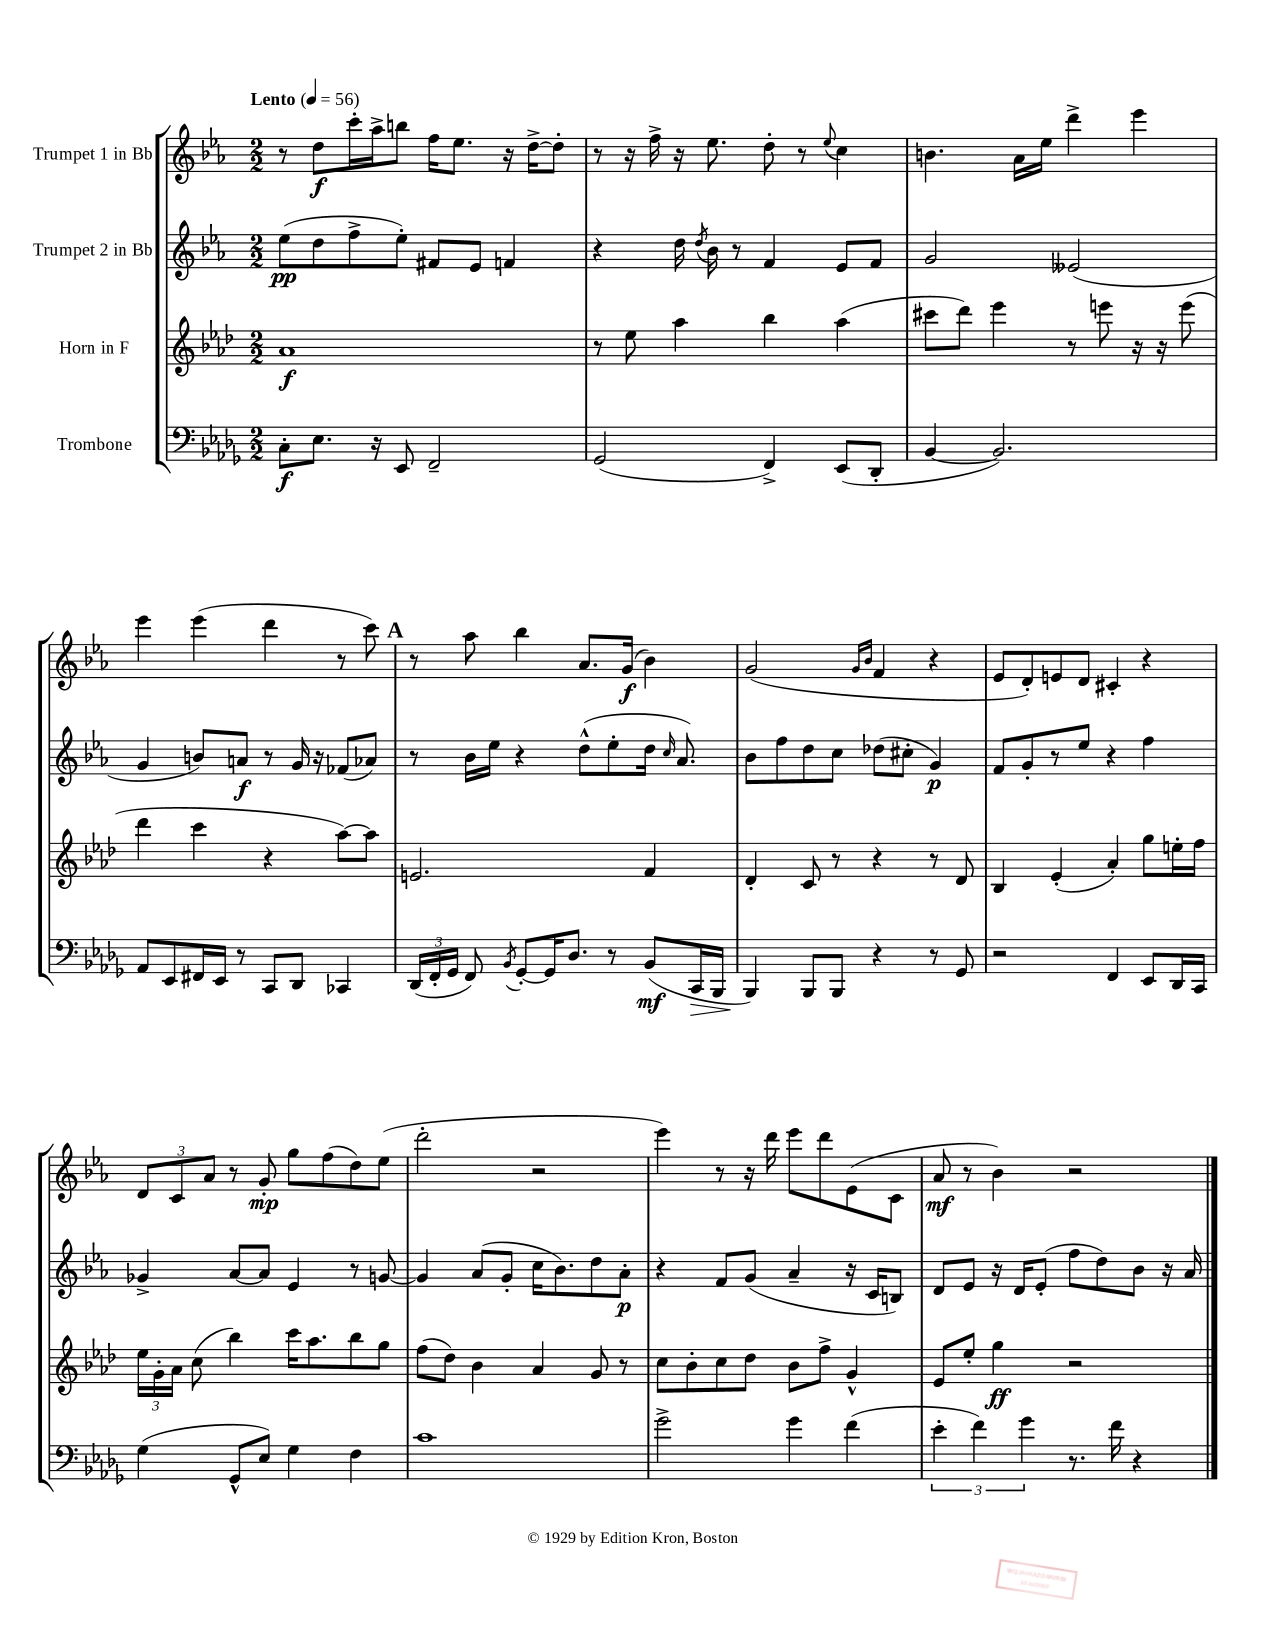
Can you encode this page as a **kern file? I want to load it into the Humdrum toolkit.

**kern	**dynam	**kern	**dynam	**kern	**dynam	**kern	**dynam
*part4	*part4	*part3	*part3	*part2	*part2	*part1	*part1
*staff4	*staff4	*staff3	*staff3	*staff2	*staff2	*staff1	*staff1
*I"Trombone	*	*I"Horn in F	*	*I"Trumpet 2 in Bb	*	*I"Trumpet 1 in Bb	*
*clefF4	*	*clefG2	*	*clefG2	*	*clefG2	*
*k[b-e-a-d-g-]	*	*k[b-e-a-d-]	*	*k[b-e-a-]	*	*k[b-e-a-]	*
*M2/2	*	*M2/2	*	*M2/2	*	*M2/2	*
*MM56	*	*MM56	*	*MM56	*	*MM56	*
=1	=1	=1	=1	=1	=1	=1	=1
!	!	!	!	!	!	!LO:TX:a:B:t=Lento	!
8C'\L	f	1a-	f	(8ee-\L	pp	8r	.
8.E-\J	.	.	.	8dd\	.	8dd\L	f
.	.	.	.	8ff^\	.	16ccc'\L	.
16r	.	.	.	.	.	16aa-^\J	.
8EE-/	.	.	.	8ee-'\J)	.	8bbn\J	.
2FF~/	.	.	.	8f#X/L	.	16ff\KL	.
.	.	.	.	.	.	8.ee-\J	.
.	.	.	.	8e-/J	.	.	.
.	.	.	.	4fn/	.	16r	.
.	.	.	.	.	.	[16dd^\KL	.
.	.	.	.	.	.	8dd'\J]	.
=2	=2	=2	=2	=2	=2	=2	=2
(2GG-/	.	8r	.	4r	.	8r	.
.	.	8ee-\	.	.	.	16r	.
.	.	.	.	.	.	16ff^\	.
.	.	4aa-\	.	16dd\	.	16r	.
.	.	.	.	8qdd/	.	.	.
.	.	.	.	16b-\	.	8.ee-\	.
.	.	.	.	8r	.	.	.
4FF^/)	.	4bb-\	.	4f/	.	8dd'\	.
.	.	.	.	.	.	8r	.
.	.	.	.	.	.	8qqee-/	.
(8EE-/L	.	(4aa-\	.	8e-/L	.	4cc\	.
8DD-'/J	.	.	.	8f/J	.	.	.
=3	=3	=3	=3	=3	=3	=3	=3
[4BB-/	.	8ccc#X\L	.	2g/	.	4.bn\	.
.	.	8ddd-\J)	.	.	.	.	.
2.BB-/])	.	4eee-\	.	.	.	.	.
.	.	.	.	.	.	16a-\LL	.
.	.	.	.	.	.	16ee-\JJ	.
.	.	8r	.	(2e--X/	.	4ddd^\	.
.	.	8eeen\	.	.	.	.	.
.	.	16r	.	.	.	4eee-\	.
.	.	16r	.	.	.	.	.
.	.	(8eee\	.	.	.	.	.
!!LO:LB:g=z
=4	=4	=4	=4	=4	=4	=4	=4
8AA-/L	.	4ddd-\	.	4g/	.	4eee-\	.
8EE-/	.	.	.	.	.	.	.
16FF#X/L	.	4ccc\	.	8bn/L)	.	(4eee-\	.
16EE-/JJ	.	.	.	.	.	.	.
8r	.	.	.	8an/J	f	.	.
8CC/L	.	4r	.	8r	.	4ddd\	.
8DD-/J	.	.	.	16g/	.	.	.
.	.	.	.	16r	.	.	.
4CC-X/	.	[8aa-\L)	.	(8f-X/L	.	8r	.
.	.	8aa-\J]	.	8a-X/J)	.	8ccc\)	.
!!LO:REH:place=s1:t=A
=5	=5	=5	=5	=5	=5	=5	=5
(24DD-/LL	.	2.en/	.	8r	.	8r	.
24FF'/	.	.	.	.	.	.	.
24GG-/JJ	.	.	.	.	.	.	.
8FF/)	.	.	.	16b-\LL	.	8aa-\	.
.	.	.	.	16ee-\JJ	.	.	.
8qBB-/	.	.	.	.	.	.	.
[8GG-'/L	.	.	.	4r	.	4bb-\	.
16GG-/K]	.	.	.	.	.	.	.
8.D-/J	.	.	.	.	.	.	.
.	.	.	.	(8dd^^\L	.	8.a-/L	.
8r	.	.	.	8ee-'\	.	.	.
.	.	.	.	.	.	(16g/Jk	f
(8BB-/L	mf	4f/	.	16dd\Jk	.	4b-\)	.
.	.	.	.	16qqcc/	.	.	.
.	.	.	.	8.a-/)	.	.	.
!	!LO:HP:b	!	!	!	!	!	!
16CC/L	>	.	.	.	.	.	.
16BBB-/JJ	.	.	.	.	.	.	.
=6	=6	=6	=6	=6	=6	=6	=6
4BBB-/)	.	4d-'/	.	8b-\L	.	(2g/	.
.	.	.	.	8ff\	.	.	.
8BBB-/L	]	8c/	.	8dd\	.	.	.
8BBB-/J	.	8r	.	8cc\J	.	.	.
.	.	.	.	.	.	16qqg/LL	.
.	.	.	.	.	.	16qqb-/JJ	.
4r	.	4r	.	(8dd-X\L	.	4f/	.
.	.	.	.	8cc#X'\J	.	.	.
8r	.	8r	.	4g/)	p	4r	.
8GG-/	.	8d-/	.	.	.	.	.
=7	=7	=7	=7	=7	=7	=7	=7
2r	.	4B-/	.	8f/L	.	8e-/L	.
.	.	.	.	8g'/	.	8d'/)	.
.	.	(4e-'/	.	8r	.	8en/	.
.	.	.	.	8ee-/J	.	8d/J	.
4FF/	.	4a-'/)	.	4r	.	4c#X'/	.
8EE-/L	.	8gg\L	.	4ff\	.	4r	.
16DD-/L	.	16een'\L	.	.	.	.	.
16CC/JJ	.	16ff\JJ	.	.	.	.	.
!!LO:LB:g=z
=8	=8	=8	=8	=8	=8	=8	=8
(4G-\	.	24ee-\LL	.	4g-X^/	.	12d/L	.
.	.	24g'\	.	.	.	.	.
.	.	24a-\JJ	.	.	.	12c/	.
.	.	(8cc\	.	.	.	.	.
.	.	.	.	.	.	12a-/J	.
8GG-^^/L	.	4bb-\)	.	[8a-/L	.	8r	.
8E-/J)	.	.	.	8a-/J]	.	8g'/	mp
4G-\	.	16ccc\KL	.	4e-/	.	8gg\L	.
.	.	8.aa-\	.	.	.	.	.
.	.	.	.	.	.	(8ff\	.
4F\	.	8bb-\	.	8r	.	8dd\)	.
.	.	8gg\J	.	[8gn/	.	(8ee-\J	.
=9	=9	=9	=9	=9	=9	=9	=9
1c	.	(8ff\L	.	4g/]	.	2ddd'\	.
.	.	8dd-\J)	.	.	.	.	.
.	.	4b-\	.	(8a-/L	.	.	.
.	.	.	.	8g'/J	.	.	.
.	.	4a-/	.	16cc\KL	.	2r	.
.	.	.	.	8.b-\)	.	.	.
.	.	8g/	.	8dd\	.	.	.
.	.	8r	.	8a-'\J	p	.	.
=10	=10	=10	=10	=10	=10	=10	=10
2g-^\	.	8cc\L	.	4r	.	4eee-\)	.
.	.	8b-'\	.	.	.	.	.
.	.	8cc\	.	8f/L	.	8r	.
.	.	8dd-\J	.	(8g/J	.	16r	.
.	.	.	.	.	.	16ddd\	.
4g-\	.	8b-\L	.	4a-~/	.	8eee-\L	.
.	.	8ff^\J	.	.	.	8ddd\	.
(4f\	.	4g^^/	.	16r	.	(8e-\	.
.	.	.	.	16c/KL	.	.	.
.	.	.	.	8Bn/J)	.	8c\J	.
=11	=11	=11	=11	=11	=11	=11	=11
6e-'\	.	8e-/L	.	8d/L	.	8a-/	mf
.	.	8ee-'/J	.	8e-/J	.	8r	.
6f\)	.	.	.	.	.	.	.
.	.	4gg\	ff	16r	.	4b-\)	.
.	.	.	.	16d/KL	.	.	.
6g-\	.	.	.	.	.	.	.
.	.	.	.	(8e-'/J	.	.	.
8.r	.	2r	.	8ff\L	.	2r	.
.	.	.	.	8dd\)	.	.	.
16f\	.	.	.	.	.	.	.
4r	.	.	.	8b-\J	.	.	.
.	.	.	.	16r	.	.	.
.	.	.	.	16a-/	.	.	.
==	==	==	==	==	==	==	==
*-	*-	*-	*-	*-	*-	*-	*-
